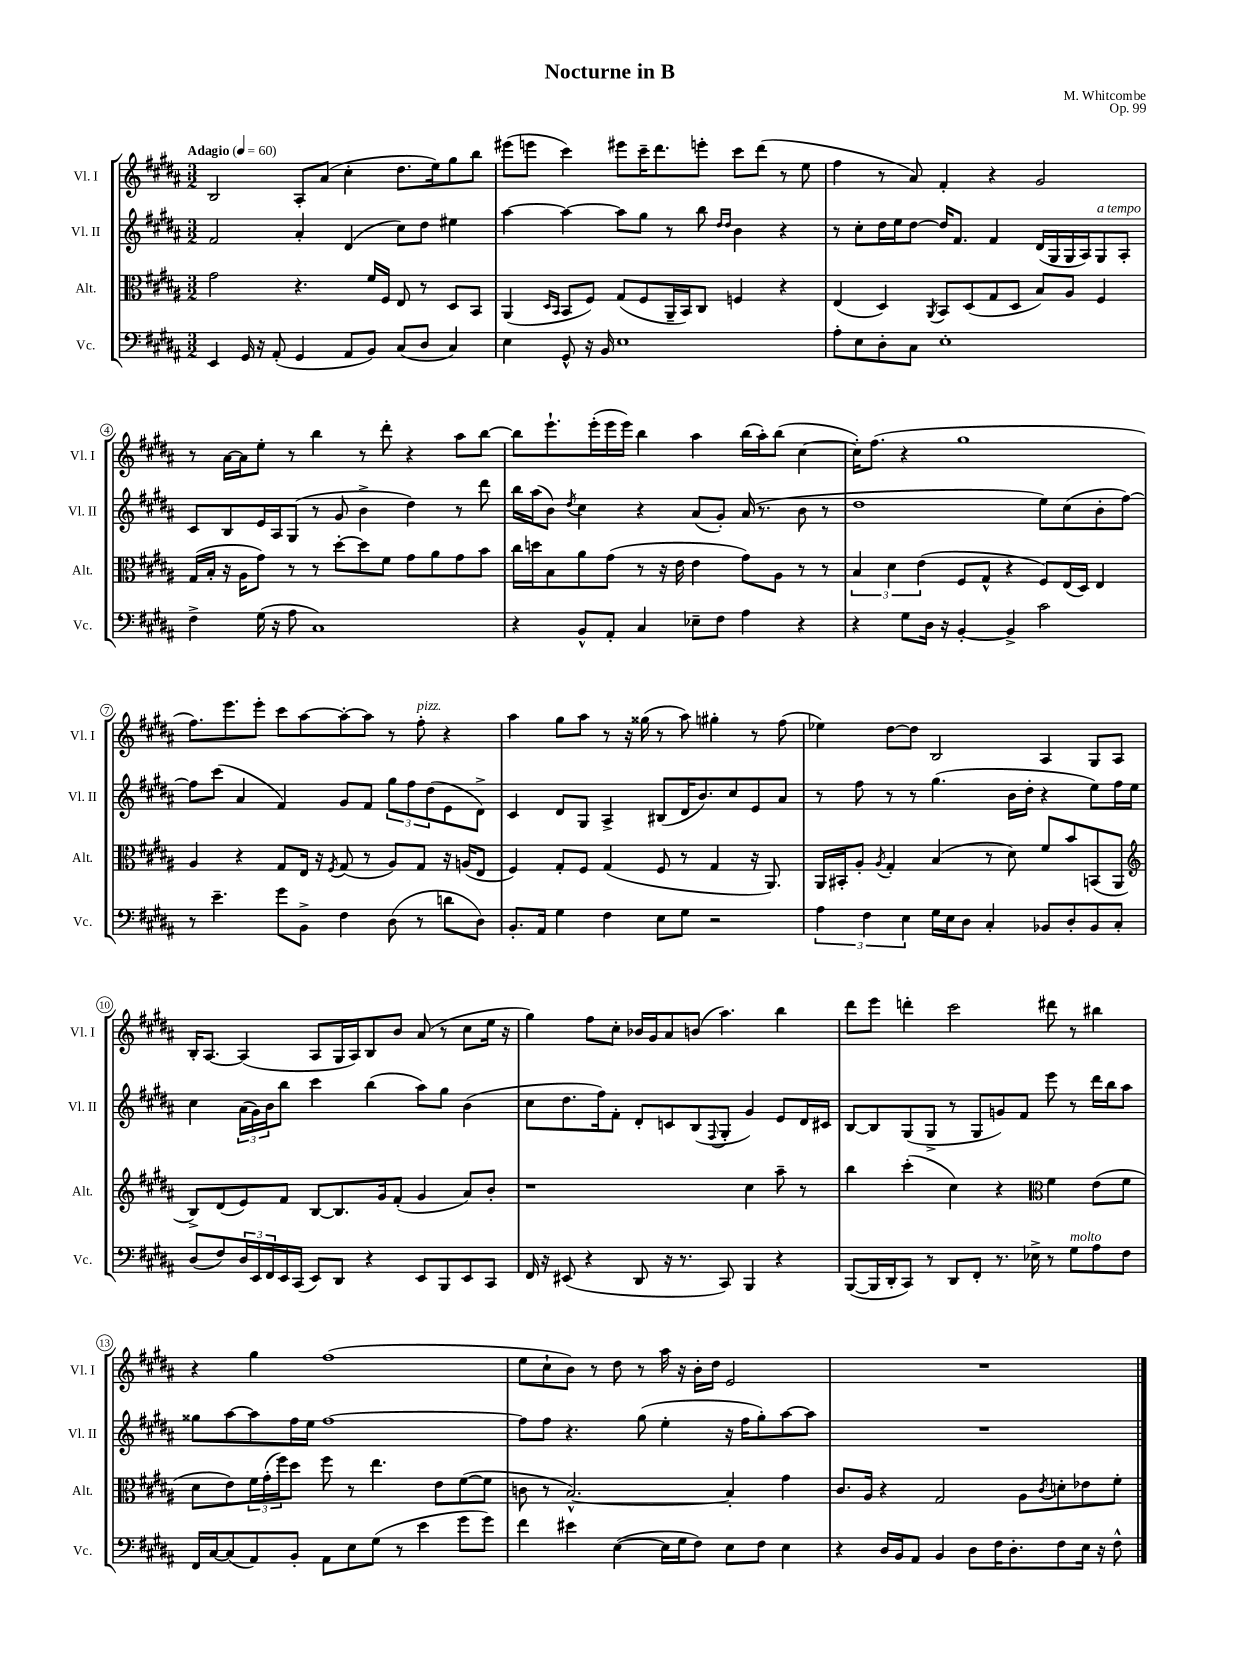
\header { title = "Nocturne in B" composer = "M. Whitcombe" opus = "Op. 99" }
<<
\new StaffGroup <<
\new Staff = "s0" \with { instrumentName = "Vl. I" shortInstrumentName = "Vl. I" } {
    \clef treble \key b \major \numericTimeSignature \time 3/2 \tempo "Adagio" 4 = 60
    b2 ais8-. ais'8( cis''4-. dis''8. e''16) gis''8 b''8 |
    eis'''8( e'''8 cis'''4) eis'''8 cis'''16-- dis'''8. e'''8-. cis'''8 dis'''8( r8 e''8 |
    fis''4 r8 ais'8) fis'4-. r4 gis'2 |
    r8 ais'16~ ais'16 e''8-. r8 b''4 r8 dis'''8-. r4 ais''8 b''8~ |
    b''8 e'''8.-! e'''16-.( e'''16 e'''16) b''4 ais''4 b''16( ais''16-.) b''8( cis''4~ |
    cis''16-.) fis''8.( r4 gis''1 |
    fis''8.) e'''8. e'''8-. cis'''8 ais''8~ ais''8~-. ais''8 r8 fis''8-.^\markup { \italic "pizz." } r4 |
    ais''4 gis''8 ais''8 r8 r16 gisis''16( r8 ais''8) gis''4-. r8 fis''8( |
    ees''4) dis''8~ dis''8 b2 ais4 gis8 ais8 |
    b16-. ais8.~ ais4( ais8 gis16 ais16) b8 b'8 ais'8( r8 cis''8 e''16 r16 |
    gis''4) fis''8 cis''8-. bes'16 gis'16 ais'8 b'8( ais''4.) b''4 |
    dis'''8 e'''8 d'''4-. cis'''2 dis'''8 r8 bis''4 |
    r4 gis''4 fis''1( |
    e''8 cis''8-! b'8) r8 dis''8 r8 ais''16 r16 b'16-. dis''16 e'2 |
    R1. \bar "|." |
}
\new Staff = "s1" \with { instrumentName = "Vl. II" shortInstrumentName = "Vl. II" } {
    \clef treble \key b \major \numericTimeSignature \time 3/2
    fis'2 ais'4-. dis'4( cis''8) dis''8 eis''4 |
    ais''4~ ais''4~ ais''8 gis''8 r8 b''8 \grace { dis''16 dis''16 } b'4 r4 |
    r8 cis''8-. dis''16 e''16 dis''8~ dis''16 fis'8. fis'4 dis'16( gis16 gis16 ais16) gis8^\markup { \italic "a tempo" } ais8-. |
    cis'8 b8 e'16 ais16 gis8( r8 gis'8 b'4-> dis''4) r8 dis'''8 |
    b''16 ais''16( b'8) \acciaccatura { dis''8 } cis''4 r4 ais'8( gis'8-.) ais'16( r8. b'8 r8 |
    dis''1 e''8) cis''8( b'8-. fis''8~) |
    fis''8 cis'''8( ais'4 fis'4) gis'8 fis'8 \tuplet 3/2 { gis''8 fis''8 dis''8( } e'8 dis'8->) |
    cis'4 dis'8 gis8 ais4-> bis8( dis'16 b'8.) cis''8 e'8 ais'8 |
    r8 fis''8 r8 r8 gis''4.( b'16 dis''16-. r4 e''8) fis''16 e''16 |
    cis''4 \tuplet 3/2 { ais'16( gis'16) b'16 } b''8 cis'''4 b''4( ais''8) gis''8 b'4( |
    cis''8 dis''8. fis''16) fis'8-. dis'8-. c'8 b8( \appoggiatura { fis8 } gis8-. gis'4) e'8 dis'16 cis'16 |
    b8~ b8 gis8( gis8-> r8 gis8 g'8) fis'8 e'''8 r8 dis'''16 b''16 ais''8 |
    gisis''8 ais''8~ ais''8 fis''16 e''16 fis''1~ |
    fis''8 fis''8 r4. gis''8( e''4-. r16 fis''16 gis''8-.) ais''8~ ais''8 |
    R1. \bar "|." |
}
\new Staff = "s2" \with { instrumentName = "Alt." shortInstrumentName = "Alt." } {
    \clef alto \key b \major \numericTimeSignature \time 3/2
    gis'2 r4. fis'16 fis16 e8 r8 dis8 b,8 |
    ais,4( \grace { dis16 b,16 } b,8 fis8) gis8( fis8 ais,16-- b,16) cis8 f4 r4 |
    e4( dis4) \acciaccatura { ais,8 } b,8 dis8( gis8 dis8 b8) ais8 fis4 |
    gis16( b16-. r16 ais16 gis'8) r8 r8 dis''8~-. dis''8 fis'8 gis'8 ais'8 gis'8 b'8 |
    cis''16 d''16 b8 ais'8 gis'8( r8 r16 e'16 e'4 gis'8) ais8 r8 r8 |
    \tuplet 3/2 { b4 dis'4 e'4( } fis8 gis8-^ r4 fis8) e16( dis16) e4 |
    ais4 r4 gis8 e16 r16 \acciaccatura { fis8 } gis8( r8 ais8) gis8 r16 a16( e8 |
    fis4) gis8-. fis8 gis4( fis8 r8 gis4 r16 ais,8.) |
    ais,16 bis,16-. ais8-. \acciaccatura { ais8 } gis4-. b4( r8 dis'8) fis'8 b'8 b,8( ais,8 |
    \clef treble b8->) dis'8( e'8) fis'8 b8~ b8. gis'16 fis'8-.( gis'4 ais'8) b'8-. |
    r1 cis''4 ais''8-- r8 |
    b''4 cis'''4-.( cis''4) r4 \clef alto fis'4 e'8( fis'8 |
    dis'8 e'8) \tuplet 3/2 { fis'16 gis'16-.( fis''16) } dis''8 fis''8 r8 e''4. e'8 fis'8~( fis'8 |
    c'8 r8 b2.~-^) b4-. gis'4 |
    cis'8. ais16 r4 gis2 ais8 \acciaccatura { cis'8 } d'8-. ees'8 fis'8-. \bar "|." |
}
\new Staff = "s3" \with { instrumentName = "Vc." shortInstrumentName = "Vc." } {
    \clef bass \key b \major \numericTimeSignature \time 3/2
    e,4 gis,16 r16 ais,8-.( gis,4 ais,8 b,8) cis8( dis8 cis4) |
    e4 gis,8-^ r16 b,16 e1 |
    ais8-. e8 dis8-. cis8 e1-. |
    fis4-> gis16( r16 ais8 cis1) |
    r4 b,8-^ ais,8-. cis4 ees8-- fis8 ais4 r4 |
    r4 gis8 dis16 r16 b,4~-. b,4-> cis'2 |
    r8 e'4.-- gis'8 b,8-> fis4 dis8( r8 d'8 dis8) |
    b,8.-. ais,16 gis4 fis4 e8 gis8 r2 |
    \tuplet 3/2 { ais4 fis4 e4 } gis16 e16 dis8 cis4-. bes,8 dis8-. bes,8 cis8-. |
    dis8( fis8) \tuplet 3/2 { dis16 e,16 fis,16 } e,16 cis,16( e,8) dis,8 r4 e,8 b,,8 e,8 cis,8 |
    fis,16 r16 eis,8( r4 dis,8 r16 r8. cis,8) b,,4 r4 |
    b,,8~( b,,16 dis,16-. cis,8) r8 dis,8 fis,8-. r8. ees16-> r8 gis8^\markup { \italic "molto" } ais8 fis8 |
    fis,16 cis16~ cis8( ais,8) b,8-. ais,8 e8 gis8( r8 e'4 gis'8 gis'8) |
    fis'4 eis'4 e4~( e16 gis16 fis8) e8 fis8 e4 |
    r4 dis16 b,16 ais,8 b,4 dis8 fis16 dis8.-. fis8 e16 r16 fis8-^ \bar "|." |
}
>>
>>
\layout { \context { \Score \override BarNumber.stencil = #(make-stencil-circler 0.1 0.3 ly:text-interface::print) } }
